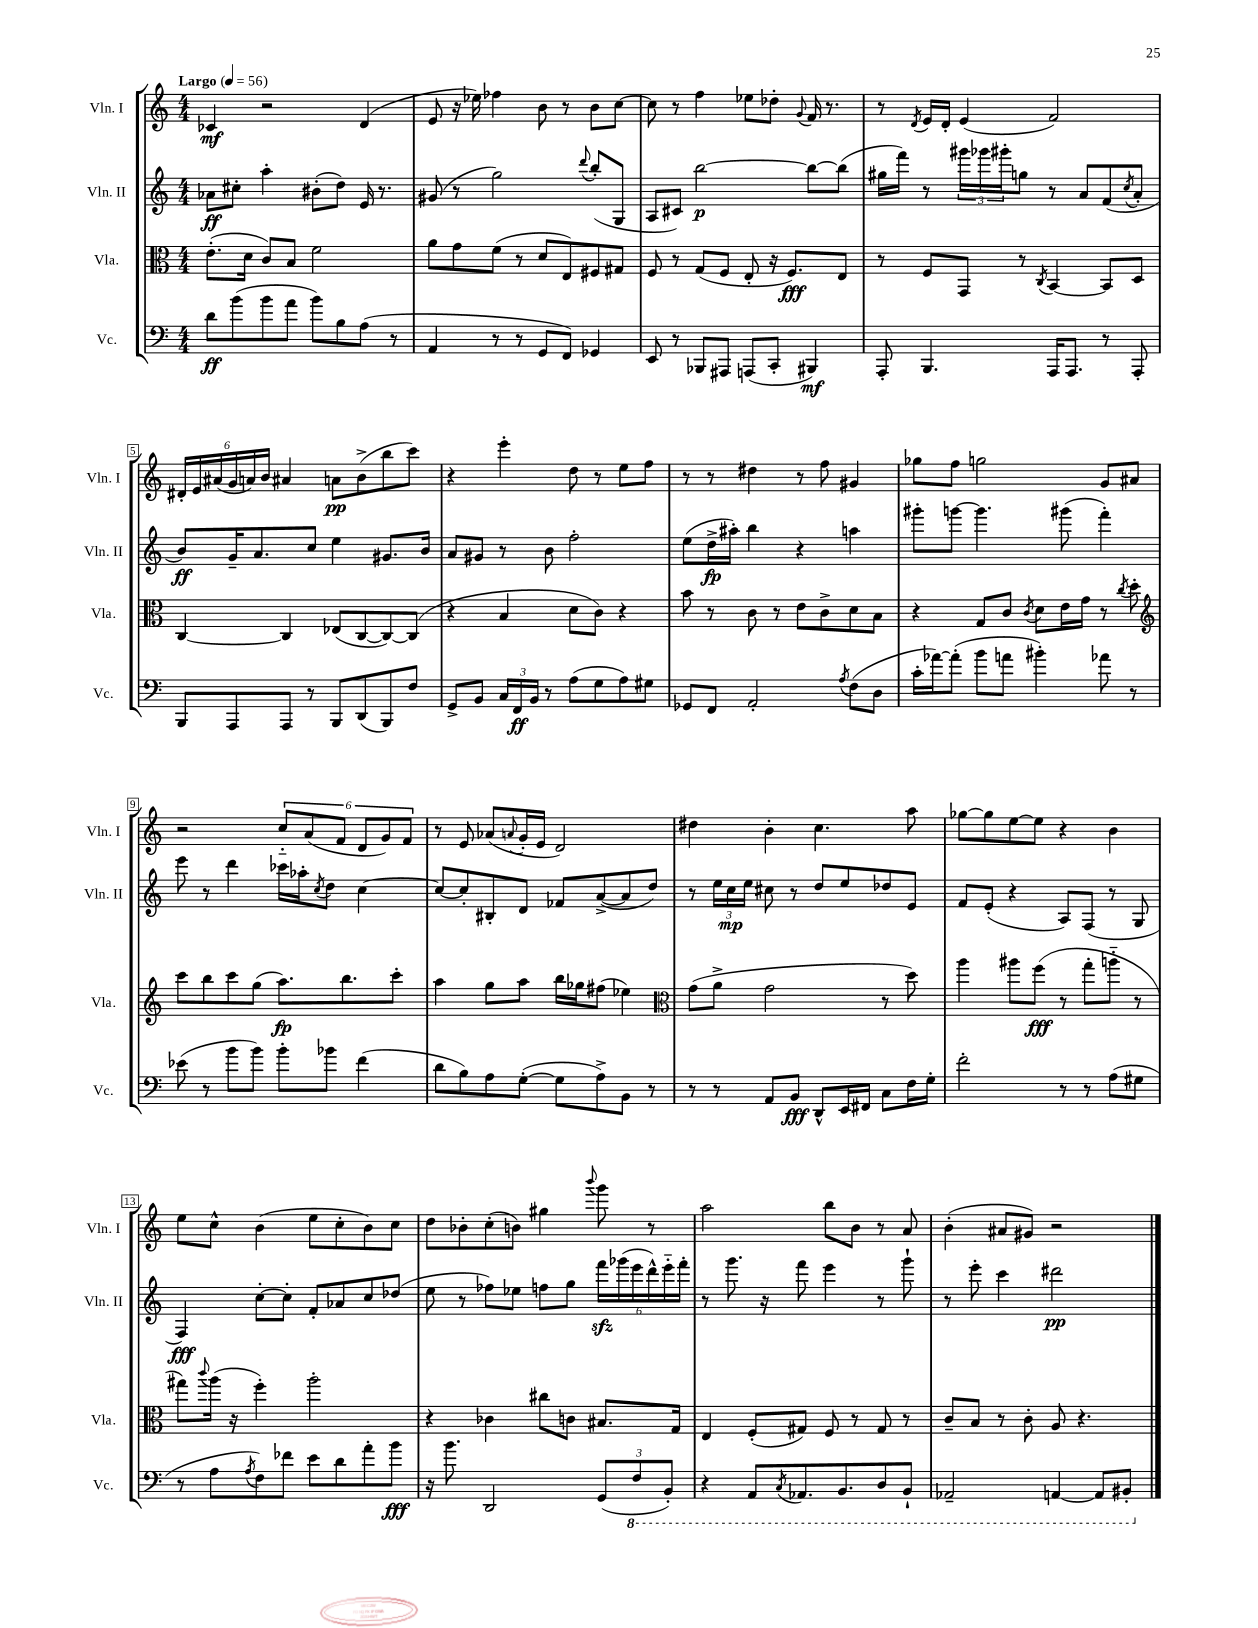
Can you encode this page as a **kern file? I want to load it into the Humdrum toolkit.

**kern	**kern	**kern	**kern
*staff4	*staff3	*staff2	*staff1
*clefF4	*clefC3	*clefG2	*clefG2
*k[]	*k[]	*k[]	*k[]
*M4/4	*M4/4	*M4/4	*M4/4
*MM56	*MM56	*MM56	*MM56
8d\L	(8.e'\L	8a-\L	4c-/
(8b\	.	8cc#'\J	.
.	16d\Jk	.	.
8b\	8c/L)	4aa'\	2r
8a\J	8B/J	.	.
8b\L)	2f\	(8b#'\L	.
8B\	.	8dd\J)	.
(8A\J	.	16e/	(4d/
.	.	8.r	.
8r	.	.	.
=	=	=	=
4AA/	8a\L	(8g#/	8e/
.	8g\	8r	16r
.	.	.	16ee-\)
8r	(8f\J	2gg\)	4ff-\
8r	8r	.	.
8GG/L	8d/L	.	8b\
8FF/J)	8E/)	.	8r
.	.	8qqddd/	.
4GG-/	8F#/	(8bb'/L	8b\L
.	8G#/J	8G/J	[8cc\J
=	=	=	=
8EE/	8F/	8A/L	8cc\]
8r	8r	8c#/J)	8r
8BBB-/L	(8G/L	[2bb\	4ff\
8AAA#/J	8F/J	.	.
(8AAA/L	8E'/	.	8ee-\L
8CC'/J	16r	.	8dd-'\J
.	8.F/L)	.	.
.	.	.	8qqg/
4BBB#/)	.	8bb\_L	16f/
.	.	.	8.r
.	8E/J	(8bb\]J	.
=	=	=	=
8AAA'/	8r	16gg#\LL	8r
.	.	16fff\JJ)	.
.	.	.	8qd/
4.BBB/	8F/L	8r	16e/LL
.	.	.	16d'/JJ
.	8GG/J	24ggg#\LL	(4e/
.	.	24ggg-\	.
.	.	24ggg#'\J	.
.	8r	8gg\J	.
.	8qC/	.	.
16AAA/LK	[4BB/	8r	2f/)
8.AAA/J	.	.	.
.	.	8a/L	.
8r	8BB/]L	(8f/	.
.	.	8qcc/	.
8AAA'/	8D/J	8a'/J	.
=	=	=	=
8BBB/L	[4C/	8b/L)	24d#'/LL
.	.	.	24e/
.	.	.	(24a#/
8AAA/	.	16g~/K	24g/
.	.	.	24a/)
.	.	8.a/	.
.	.	.	24b/JJ
8AAA/J	4C/]	.	4a#/
8r	.	8cc/J	.
8BBB/L	(8E-/L	4ee\	8a\L
(8DD/	[8C/	.	(8b^\
8BBB/)	8C/_)	8.g#/L	8bb\
8F/J	(8C/]J	.	8ccc\J)
.	.	16b/Jk	.
=	=	=	=
8GG^/L	4r	8a/L	4r
8BB/J	.	8g#/J	.
24C/LL	4B/	8r	4eee'\
24FF/	.	.	.
24BB/JJ	.	.	.
8r	.	8b\	.
(8A\L	8d\L	2ff'\	8dd\
8G\	8c\J)	.	8r
8A\)	4r	.	8ee\L
8G#\J	.	.	8ff\J
=	=	=	=
8GG-/L	8b\	(8ee\L	8r
8FF/J	8r	16dd^\L	8r
.	.	16aa#'\JJ)	.
2AA'/	8c\	4bb\	4dd#\
.	8r	.	.
.	8e\L	4r	8r
.	8c^\	.	8ff\
8qA/	.	.	.
(8F\L	8d\	4aa\	4g#/
8D\J	8B\J	.	.
=	=	=	=
16c'\LL	4r	8ggg#'\L	8gg-\L
[16a-\J)	.	.	.
(8a-'\]J	.	[8ggg\J	8ff\J
8b\L	8G/L	4.ggg\]	2gg\
8a\J	8c/J	.	.
.	8qc/	.	.
4b#'\)	8d\L	.	.
.	16e\L	(8ggg#\	.
.	16g\JJ	.	.
8a-\	8r	4fff'\)	8g/L
.	8qcc/	.	.
8r	8dd'\	.	8a#/J
=	=	=	=
*	*clefG2	*	*
(8e-\	8ccc\L	8eee\	2r
8r	8bb\	8r	.
8b\L	8ccc\	4ddd\	.
8b\J)	(8gg\J	.	.
8b'\L	8.aa\L)	16ccc-\LL	12cc'~/L
.	.	16aa-'\J	.
.	.	.	(12a/
.	.	8qcc/	.
8b-\J	.	8dd\J	.
.	.	.	12f/J
.	8.bb\	.	.
(4f\	.	[4cc\	12d/L
.	.	.	12g/)
.	8ccc'\J	.	.
.	.	.	12f/J
=	=	=	=
8d\L	4aa\	8cc/_L	8r
8B\)	.	8cc'/]	8e/
8A\	8gg\L	8B#'/	(8a-/L
.	.	.	8qqa/
([8G'\J	8aa\J	8d/J	16g'/L
.	.	.	16e/JJ
8G\]L	16bb\LL	8f-/L	2d/)
.	16gg-\J	.	.
8A^\)	(8ff#\J	([8a^/	.
8BB\J	4ee-\)	8a/]	.
8r	.	8dd/J)	.
=	=	=	=
*	*clefC3	*	*
8r	(8g\L	8r	4dd#\
8r	8a^\J	24ee\LL	.
.	.	24cc\	.
.	.	24ee\JJ	.
8AA/L	2g\	8cc#\	4b'\
8BB/J	.	8r	.
8DD^^/L	.	8dd/L	4.cc\
16EE/L	.	8ee/	.
16FF#/JJ	.	.	.
8C\L	8r	8dd-/	.
16F\L	8dd\)	8e/J	8aa\
16G'\JJ	.	.	.
=	=	=	=
2f'\	4aa\	8f/L	[8gg-\L
.	.	(8e'/J	8gg-\]
.	8aa#\L	4r	[8ee\
.	(8ff\J	.	8ee\]J
8r	8r	8A/L)	4r
8r	8gg'\L	(8F/J	.
(8A\L	8aa'~\J	8r	4b\
8G#\J	8r	8G/	.
=	=	=	=
8r	8gg#\L)	4F/)	8ee\L
.	8qqccc/	.	.
8A\L	(16aa\Jk	.	8cc^^\J
.	16r	.	.
8qA/	.	.	.
8F\)	4ff'\)	[8cc'\L	(4b\
8f-\J	.	8cc'\]J	.
8e\L	2aa'\	8f'/L	8ee\L
8d\	.	8a-/	8cc'\
8a'\	.	8cc/	8b\)
8b\J	.	(8dd-/J	8cc\J
=	=	=	=
16r	4r	8ee\	8dd\L
8.b\	.	.	.
.	.	8r	8b-'\
2DD/	4c-\	8ff-\L)	(8cc'\
.	.	8ee-\J	8b\J)
.	8cc#\L	8ff\L	4gg#\
.	8c\J	8gg\J	.
.	.	.	8qqbbb/
(12GG/L	8.B#/L	24fff\LL	8ggg\
.	.	(24ggg-\	.
12FF/	.	24eee\	.
.	.	24ddd^^\)	8r
12BBB'/J)	.	24eee'~\	.
.	16G/Jk	.	.
.	.	24fff'\JJ	.
=	=	=	=
4r	4E/	8r	2aa\
.	.	8.ggg\	.
8AAA/L	(8F'/L	.	.
.	.	16r	.
8qCC/	.	.	.
8.AAA-/	8G#/J)	8fff\	.
.	8F/	4eee\	8bb\L
8.BBB/	.	.	.
.	8r	.	8b\J
8DD/	8G#/	8r	8r
8BBB`/J	8r	8ggg`\	8a/
=	=	=	=
2AAA-~/	8c~/L	8r	(4b'\
.	8B/J	8eee'\	.
.	8r	4ccc\	8a#/L
.	8c'\	.	8g#/J)
[4AAA/	8A/	2ddd#\	2r
.	4.r	.	.
8AAA/]L	.	.	.
8BBB#'/J	.	.	.
==	==	==	==
*-	*-	*-	*-
